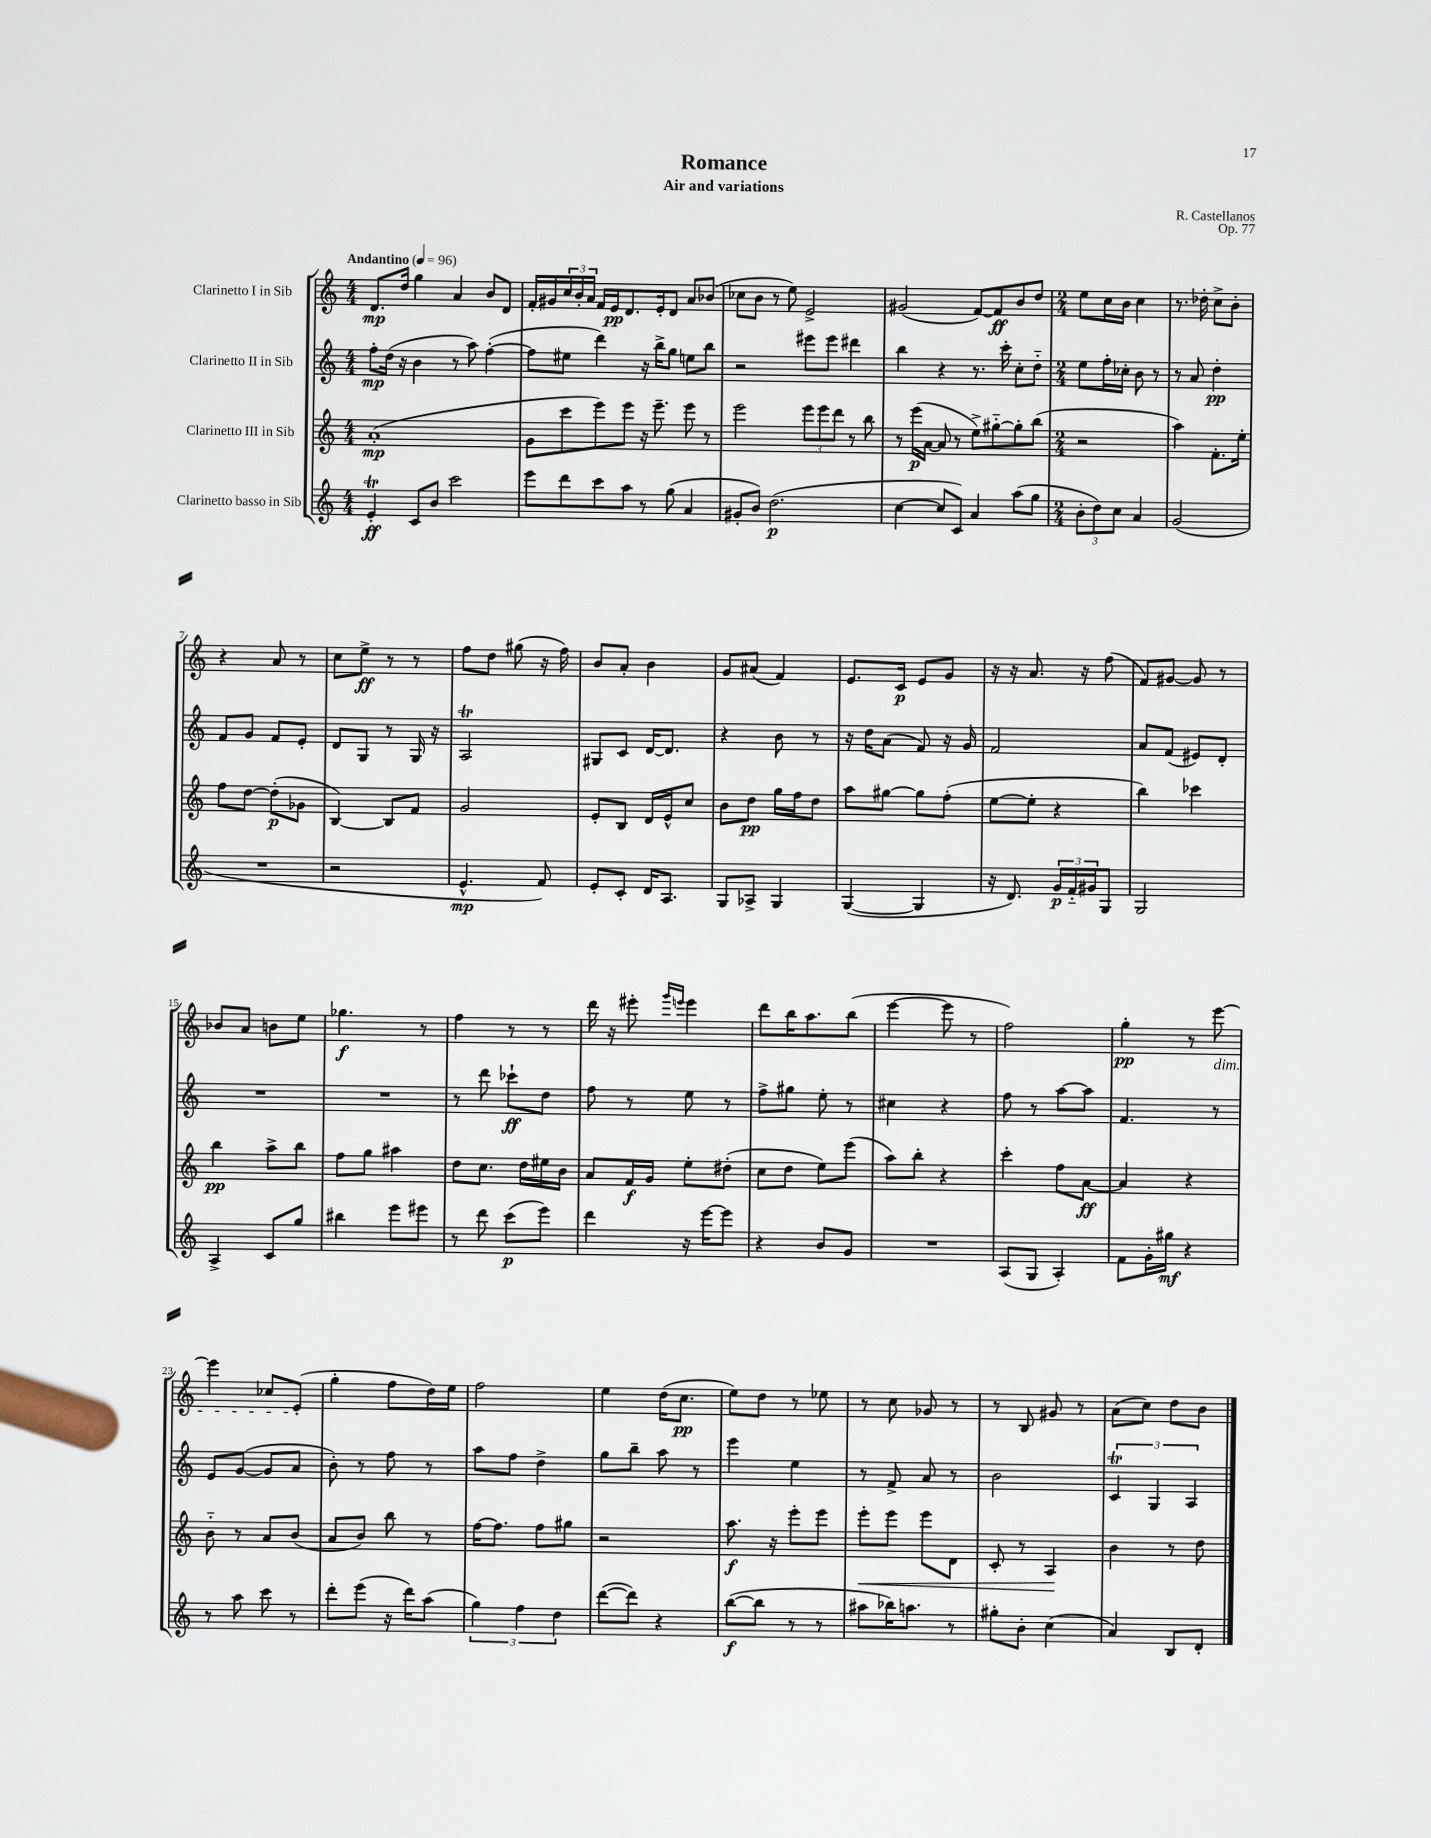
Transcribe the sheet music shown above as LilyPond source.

\header { title = "Romance" composer = "R. Castellanos" subtitle = "Air and variations" opus = "Op. 77" }
<<
\new StaffGroup <<
\new Staff = "s0" \with { instrumentName = "Clarinetto I in Sib" } {
    \clef treble \key c \major \numericTimeSignature \time 4/4 \tempo "Andantino" 4 = 96
    d'8.\mp d''16 g''4 a'4 b'8 d'8 |
    f'16-. gis'16 \tuplet 3/2 { c''16 b'16-. a'16 } f'16 e'16\pp d'8. e'16-. d'8 a'8 bes'8( |
    ces''8 b'8 r8 e''8) e'2-> |
    gis'2( f'8~) f'8\ff b'8 d''8 |
    \numericTimeSignature \time 2/4 e''8 c''16 b'16 c''4 |
    r8. des''16-. c''8-> b'8-. |
    r4 a'8 r8 |
    c''8 e''8->\ff r8 r8 |
    f''8 d''8 gis''8( r16 f''16) |
    b'8 a'8-. b'4 |
    g'8 ais'8( f'4) |
    e'8. c'16\p e'8 g'8 |
    r16 r16 a'8. r16 f''8( |
    f'8) gis'8~ gis'8 r8 |
    bes'8 a'8 b'8 e''8 |
    ges''4.\f r8 |
    f''4 r8 r8 |
    d'''16 r16 eis'''8-. \grace { g'''16 e'''16 } e'''4 |
    d'''8 b''16 a''8. b''8( |
    e'''4~ e'''8 r8 |
    f''2) |
    g''4-.\pp r8 e'''8~\dim |
    e'''4 ces''8 e'8-.\!( |
    g''4-. f''8 d''16) e''16 |
    f''2 |
    e''4 d''16( c''8.\pp |
    e''8) d''8 r8 ees''8 |
    r8 c''8 ges'8 r8 |
    r8 b8 gis'8 r8 |
    a'8( c''8) d''8 b'8 \bar "|." |
}
\new Staff = "s1" \with { instrumentName = "Clarinetto II in Sib" } {
    \clef treble \key c \major \numericTimeSignature \time 4/4
    f''8-.\mp d''16( r16 b'4 r8 a''8) f''4~-.( |
    f''8 eis''8 d'''4) r16 b''16-> g''8 e''8 b''8 |
    r2 eis'''8 eis'''8 dis'''4 |
    b''4 r4 r8. c'''16-. c''8-. d''8-_ |
    \numericTimeSignature \time 2/4 e''8 f''16-. ces''16-. b'8 r8 |
    r8 a'8 d''4-.\pp |
    f'8 g'8 f'8 e'8-. |
    d'8 g8 r8 g16 r16 |
    a2\trill |
    gis8 c'8 d'16~ d'8. |
    r4 b'8 r8 |
    r16 d''16 a'8( f'8) r16 g'16 |
    f'2 |
    a'8 f'8( eis'8) d'8-. |
    R2 |
    R2 |
    r8 d'''8 ces'''8-!\ff d''8 |
    f''8 r8 e''8 r8 |
    f''8-> gis''8 e''8-. r8 |
    cis''4 r4 |
    f''8 r8 a''8~ a''8 |
    f'4. r8 |
    e'8 g'8~( g'8 a'8 |
    b'8-.) r8 f''8 r8 |
    a''8 f''8 d''4-> |
    g''8 b''8-- a''8 r8 |
    e'''4 e''4 |
    r8 f'8-> a'8 r8 |
    b'2 |
    \tuplet 3/2 { c'4\trill g4 a4 } \bar "|." |
}
\new Staff = "s2" \with { instrumentName = "Clarinetto III in Sib" } {
    \clef treble \key c \major \numericTimeSignature \time 4/4
    a'1-.\mp( |
    g'8 c'''8 e'''8) e'''8 r16 e'''8.-- e'''8 r8 |
    e'''2 \tuplet 3/2 { e'''8 e'''8 d'''8 } r8 b''8 |
    r8 e'''16\p( a'16~ a'8 r8 e''8->) gis''8~-_ gis''8-. b''8( |
    \numericTimeSignature \time 2/4 r2 |
    a''4) f'8.-. e''16-. |
    f''8 d''8~ d''8-.\p( ges'8 |
    b4~) b8 f'8 |
    g'2 |
    e'8-. b8 d'16 e'16-^ c''8 |
    b'8 d''8\pp g''16 f''16 d''8 |
    a''8 gis''8~ gis''8 f''8-.( |
    e''8~ e''8-. r4 |
    b''4) ces'''4 |
    b''4\pp a''8-> b''8 |
    f''8 g''8 ais''4 |
    d''8 c''8. d''16 eis''16 b'16 |
    a'8 f'16\f g'16 e''8-. dis''8-.( |
    c''8 d''8 e''8) e'''8( |
    a''8) b''8-. r4 |
    c'''4-. f''8 a'8~\ff |
    a'4 r4 |
    b'8-_ r8 a'8 b'8( |
    a'8 b'8) b''8 r8 |
    f''16~ f''8. f''8 gis''8 |
    r2 |
    a''8.\f r16 e'''8-. e'''8 |
    e'''8-.\< e'''8 e'''8 d'8 |
    c'8-. r8 a4\! |
    b'4 r8 d''8 \bar "|." |
}
\new Staff = "s3" \with { instrumentName = "Clarinetto basso in Sib" } {
    \clef treble \key c \major \numericTimeSignature \time 4/4
    e'4-.\trill\ff c'8 b'8 c'''2 |
    e'''8 d'''8 c'''8 a''8 r8 g''8( a'4 |
    gis'8-. b'8) d''2.\p( |
    c''4~ c''8 c'8) a'4 a''8( g''8 |
    \numericTimeSignature \time 2/4 \tuplet 3/2 { b'8-. d''8) c''8 } a'4 |
    g'2( |
    R2 |
    r2 |
    e'4.-^\mp f'8) |
    e'8-. c'8-. d'16 a8. |
    g8 aes8-> g4 |
    g4~( g4 |
    r16 d'8.) \tuplet 3/2 { g'16\p f'16-_ gis'16 } g8 |
    g2 |
    a4-> c'8 g''8 |
    bis''4 e'''8 eis'''8 |
    r8 d'''8 c'''8\p( e'''8) |
    d'''4 r16 e'''16~ e'''8 |
    r4 b'8 g'8 |
    R2 |
    a8( g8 a4-.) |
    f'8 g'16-. gis''16\mf r4 |
    r8 a''8 c'''8 r8 |
    d'''8-. e'''8( r16 d'''16) a''8( |
    \tuplet 3/2 { g''4) f''4 d''4 } |
    d'''8~( d'''8) r4 |
    b''8~\f( b''8 r8 r8 |
    ais''8 bes''16) a''8. r8 |
    gis''8-. b'8-. c''4( |
    a'4) b8 d'8-. \bar "|." |
}
>>
>>
